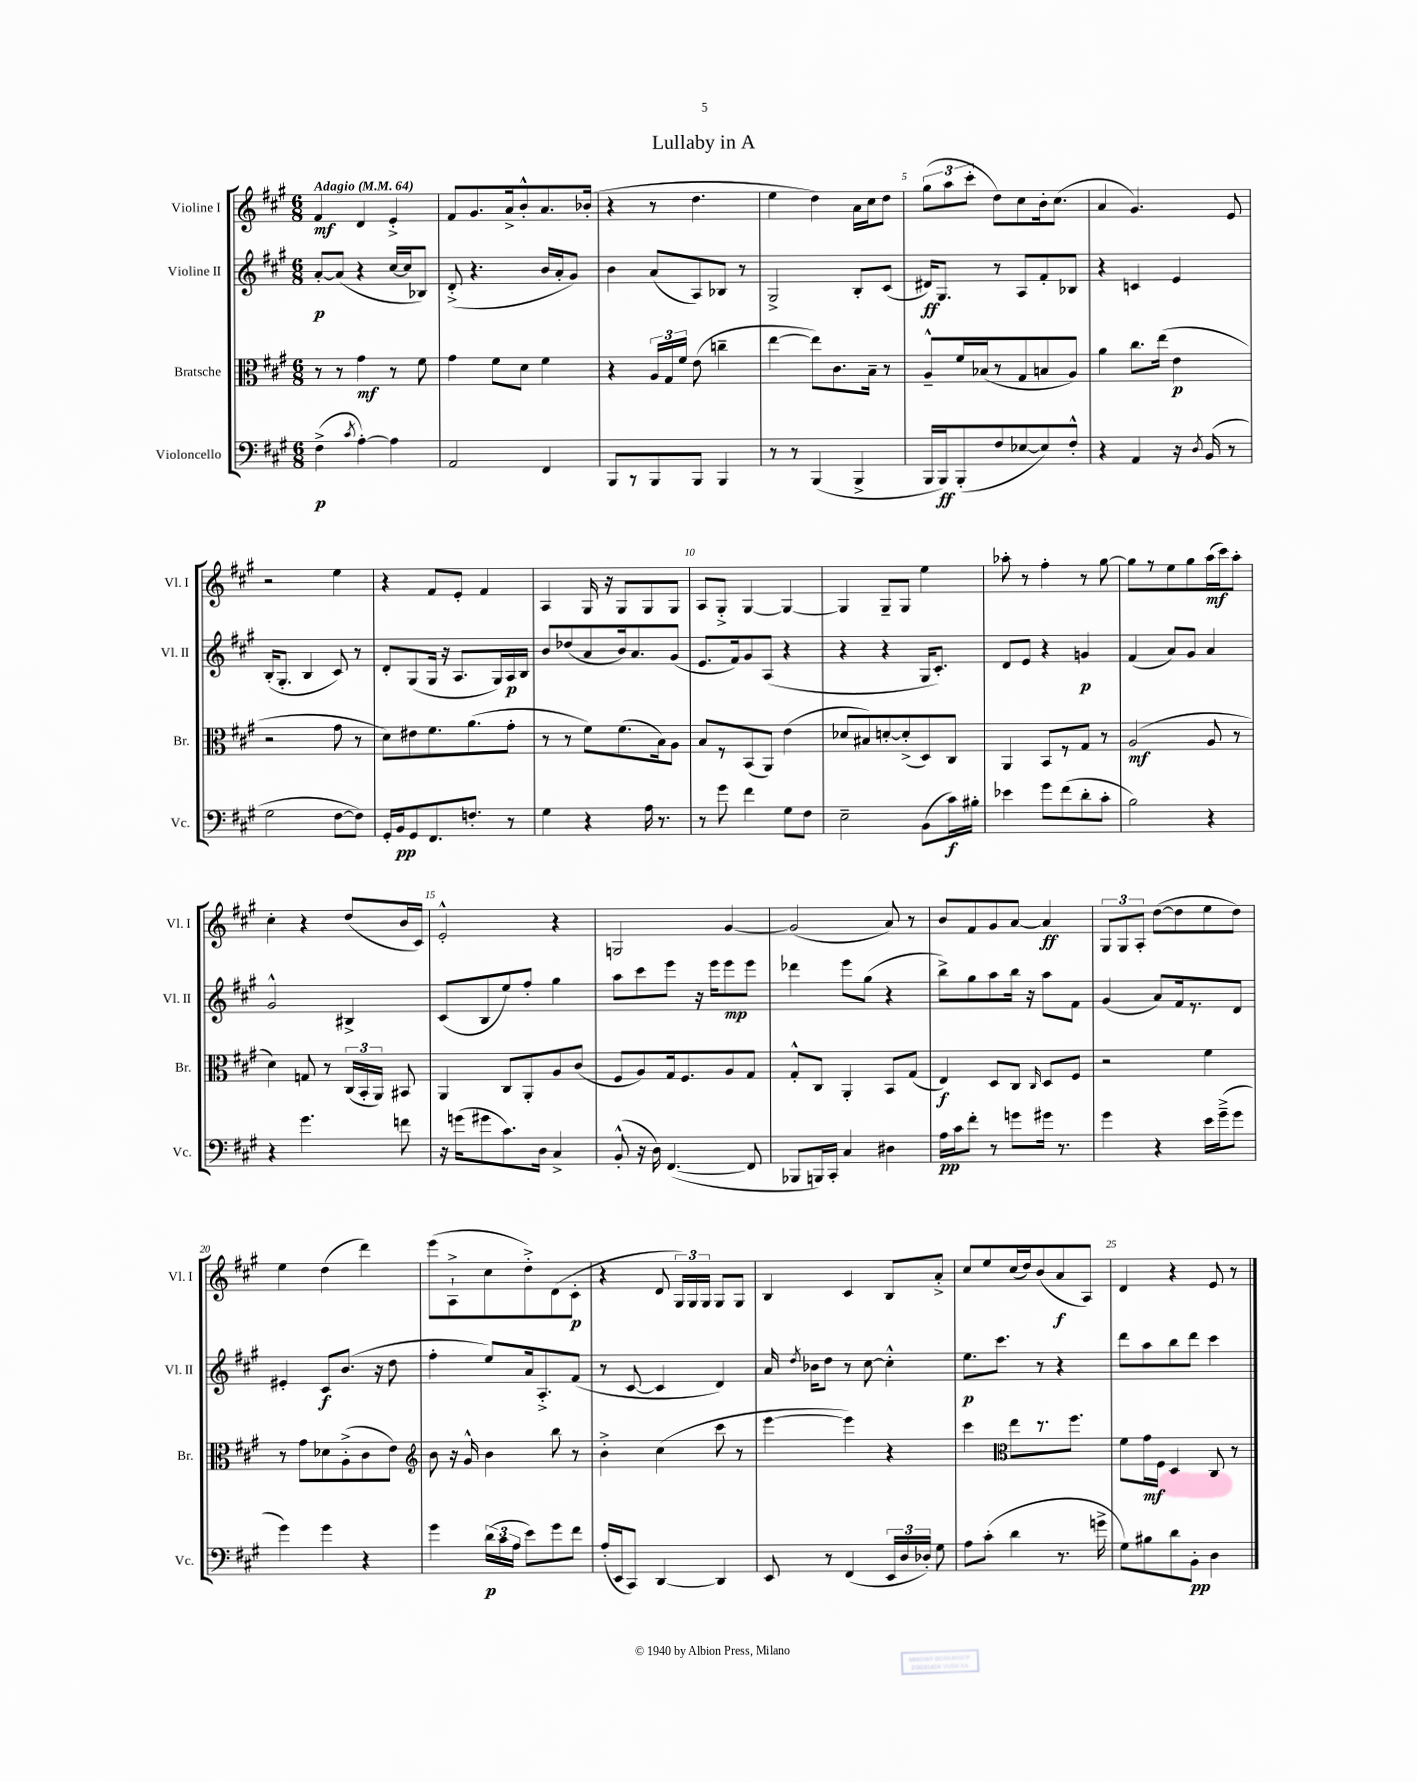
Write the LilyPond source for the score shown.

\header { title = "Lullaby in A" }
<<
\new StaffGroup <<
\new Staff = "s0" \with { instrumentName = "Violine I" shortInstrumentName = "Vl. I" } {
    \clef treble \key a \major \numericTimeSignature \time 6/8 \tempo "Adagio" 4 = 64
    \autoBeamOff fis'4\mf d'4 e'4-.-> |
    fis'8[ gis'8. a'16-> b'8-.-^ a'8. bes'16]-.( |
    r4 r8 d''4. |
    e''4 d''4) a'16[ cis''16 d''8] |
    \tuplet 3/2 { gis''8[( a''8 cis'''8]-. } d''8[) cis''8 b'16-. cis''8.]( |
    a'4 gis'4.) e'8 |
    r2 e''4 |
    r4 fis'8[ e'8]-. fis'4 |
    a4 gis16 r16 gis8[ gis8 gis8] |
    a8[ gis8]-.-> gis4~ gis4~ |
    gis4 gis8[-- gis8] e''4 |
    aes''8-. r8 fis''4-. r8 gis''8~ |
    gis''8[ r8 e''8 gis''8 a''16\mf( cis'''16) a''8]-. |
    cis''4-. r4 d''8[( b'16 cis'16]) |
    e'2-.-^ r4 |
    g2 gis'4~ |
    gis'2( a'8) r8 |
    b'8[ fis'8 gis'8 a'8]~ a'4\ff |
    \tuplet 3/2 { gis8[ gis8 a8]-. } d''8[~( d''8 e''8 d''8]) |
    e''4 d''4( d'''4) |
    e'''8[( a8-!-> cis''8 d''8-.->) d'8( cis'8]-.\p |
    r4 d'8 \tuplet 3/2 { gis16[) gis16 gis16] } gis8[ gis8] |
    b4 cis'4 b8[ a'8]-.-> |
    cis''8[ e''8 cis''16( d''16) b'8( a'8\f a8]) |
    d'4 r4 e'8 r8 \bar "|." |
}
\new Staff = "s1" \with { instrumentName = "Violine II" shortInstrumentName = "Vl. II" } {
    \clef treble \key a \major \numericTimeSignature \time 6/8
    \autoBeamOff a'8[~-.\p a'8]( r4 cis''16[~ cis''16 bes8]) |
    d'8-.->( r4. b'16[ a'16-. gis'8]) |
    b'4 a'8[( a8) bes8] r8 |
    gis2-> b8[-. cis'8]( |
    dis'16[\ff) gis8.] r8 a8[ fis'8-. bes8] |
    r4 c'4 e'4 |
    b16[-.( gis8.]-. b4 cis'8) r8 |
    d'8[-. gis8( gis16] r16 a8.[ gis16) a16\p b16] |
    b'8[ des''8( a'8 b'16) a'8. gis'8]( |
    e'8.[ fis'16) gis'8 a8]( r4 |
    r4 r4 gis16[ cis'8.]-.) |
    d'8[ e'8] r4 g'4\p |
    fis'4( a'8[) gis'8] a'4 |
    gis'2-^ bis4-> |
    cis'8[( b8 e''8) fis''8]-. gis''4 |
    a''8[ cis'''8 e'''8] r16 e'''16[ e'''8\mp e'''8] |
    des'''4 e'''8[ gis''8]( r4 |
    b''8[->) gis''8 a''8 b''16] r16 a''8[ fis'8] |
    gis'4( a'8[) fis'16 r8. d'8] |
    eis'4-. cis'8[\f b'8.]( r16 d''8 |
    fis''4-. e''8[) a'16 a8.-.-> fis'8]( |
    r8 cis'8~ cis'4 d'4) |
    a'16 \acciaccatura { d''8 } bes'16[ d''8] r8 cis''8~ cis''4-.-^ |
    e''8.[\p cis'''8.] r8 r4 |
    d'''8[ a''8 b''8 d'''8] cis'''4 \bar "|." |
}
\new Staff = "s2" \with { instrumentName = "Bratsche" shortInstrumentName = "Br." } {
    \clef alto \key a \major \numericTimeSignature \time 6/8
    \autoBeamOff r8 r8 gis'4\mf r8 fis'8 |
    gis'4 fis'8[ d'8] fis'4 |
    r4 \tuplet 3/2 { a16[ gis16 fis'16] } e'8( c''4-- |
    e''4~ e''8[) cis'8. b16]-- r8 |
    a8[---^ fis'16 bes16( r8 gis8 b8 a8]) |
    a'4 cis''8.[ e''16]( e'4\p |
    r2 gis'8 r8 |
    d'8[) eis'8 fis'8. a'8.( gis'8]-. |
    r8 r8 fis'8[) fis'8.( b16) a8] |
    b8[ r8 b,8( a,8]) e'4( |
    des'8[ bis8) d'8~-. d'8-.->( d8) cis8] |
    a,4 b,8[ r8 gis8] r8 |
    a2\mf( a8 r8 |
    d'4) g8 r8 \tuplet 3/2 { cis16[( b,16-. a,16]) } bis,8 |
    a,4 cis8[ a,8-. a8 cis'8]( |
    fis8[ a8) gis16 fis8. a8 gis8] |
    gis8[-.-^ cis8] a,4-. b,8[ gis8]( |
    e4\f) d8[ cis8] \grace { cis16 } d8[ fis8] |
    r2 fis'4 |
    r8 gis'8[ des'8 a8-.->( cis'8 e'8]) |
    \clef treble b'8 r16 gis'16-^ b'4 b''8 r8 |
    b'4-.-> cis''4( cis'''8 r8 |
    e'''4~ e'''4) r4 |
    cis'''4 \clef alto e''8[ r8. fis''8.] |
    fis'8[ gis'16\mf fis16] d4 cis8 r8 \bar "|." |
}
\new Staff = "s3" \with { instrumentName = "Violoncello" shortInstrumentName = "Vc." } {
    \clef bass \key a \major \numericTimeSignature \time 6/8
    \autoBeamOff fis4->\p( \acciaccatura { cis'8 } a4~-.) a4 |
    a,2 fis,4 |
    b,,8[ r8 b,,8 b,,8] b,,4 |
    r8 r8 b,,4( b,,4-> |
    b,,16[ b,,16\ff) b,,8-.( fis8 ees8~ ees8) fis8]-.-^ |
    r4 a,4 r16 \acciaccatura { d8 } b,16( r8 |
    gis2 fis8[~ fis8]) |
    gis,16[-. b,16\pp gis,8 fis,8. f8.]-. r8 |
    gis4 r4 a16 r8. |
    r8 gis'8 fis'4 gis8[ fis8] |
    e2-- b,8[( cis'16\f) bis16]-. |
    ees'4 gis'8[ fis'8( d'8-. cis'8]-. |
    b2) r4 |
    r4 gis'4. f'8 |
    r16 g'16[( gis'8 cis'8.) d16] cis4-> |
    b,8-.-^( r16 d16) fis,4.~( fis,8 |
    bes,,8[ b,,16) cis,16]-. cis4 dis4 |
    a16[\pp cis'16 fis'8]-. r8 g'8[ gis'16] r8. |
    gis'4 r4 e'16[ gis'16--->( gis'8] |
    gis'4) gis'4 r4 |
    gis'4 \tuplet 3/2 { d'16[\p( cis'16 a16] } e'8[) gis'8 fis'8] |
    a16[-.( e,16 cis,8]) d,4~ d,4 |
    e,8 r8 fis,4( \tuplet 3/2 { e,16[ d16 des16]-.) } gis8 |
    a8[ cis'8]-.( d'4 r8. g'16-> |
    gis8[) bis8 d'8 b,8]-.\pp d4 \bar "|." |
}
>>
>>
\layout { \context { \Score \override BarNumber.break-visibility = ##(#f #t #t) barNumberVisibility = #(every-nth-bar-number-visible 5) } }
